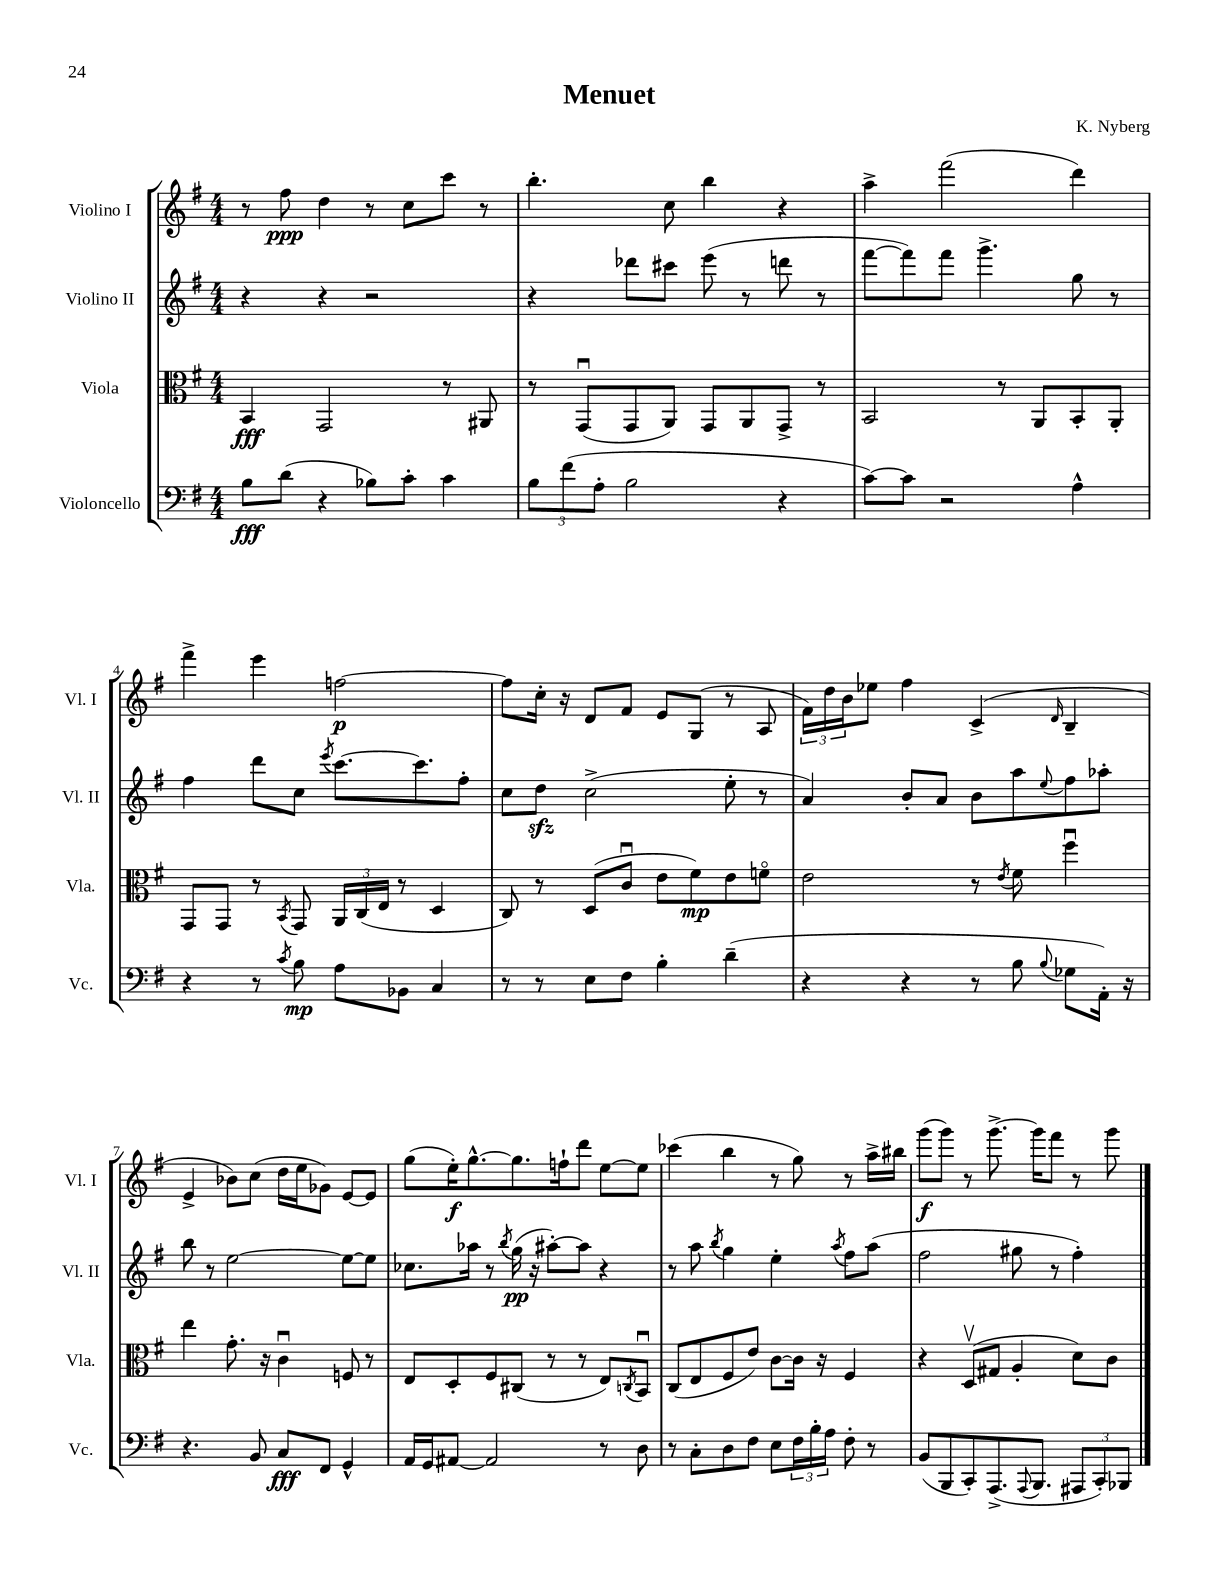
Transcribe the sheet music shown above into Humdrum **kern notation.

**kern	**kern	**kern	**kern
*staff4	*staff3	*staff2	*staff1
*clefF4	*clefC3	*clefG2	*clefG2
*k[f#]	*k[f#]	*k[f#]	*k[f#]
*M4/4	*M4/4	*M4/4	*M4/4
8B	4BB	4r	8r
(8d	.	.	8ff#
4r	2GG	4r	4dd
8B-)	.	2r	8r
8c'	.	.	8cc
4c	8r	.	8ccc
.	8AA#	.	8r
=	=	=	=
12B	8r	4r	4.bb'
(12f#	.	.	.
.	(8GGu	.	.
12A'	.	.	.
2B	8GG	8ddd-	.
.	8AA)	8ccc#	8cc
.	8GG	(8eee	4bb
.	8AA	8r	.
4r	8GG^	8ddd	4r
.	8r	8r	.
=	=	=	=
[8c)	2BB	[8fff#	4aa^
8c]	.	8fff#])	.
2r	.	8fff#	(2fff#
.	.	4.ggg^	.
.	8r	.	.
.	8AA	.	.
4A^^	8BB'	8gg	4ddd)
.	8AA'	8r	.
=	=	=	=
4r	8GG	4ff#	4fff#^
.	8GG	.	.
8r	8r	8ddd	4eee
8qc	8qBB	.	.
8B	8GG	8cc	.
.	.	8qeee	.
8A	24AA	[8.ccc	[2ff
.	(24C	.	.
.	24E	.	.
8BB-	8r	.	.
.	.	8.ccc]	.
4C	4D	.	.
.	.	8ff#'	.
=	=	=	=
8r	8C)	8cc	8ff]
8r	8r	8dd	16cc'
.	.	.	16r
8E	(8D	(2cc^	8d
8F#	8cu	.	8f#
4B'	8e	.	8e
.	8f#)	.	(8G
(4d~	8e	8ee'	8r
.	8fo	8r	8A
=	=	=	=
4r	2e	4a)	24f#)
.	.	.	24dd
.	.	.	24b
.	.	.	8ee-
4r	.	8b'	4ff#
.	.	8a	.
8r	8r	8b	(4c^
.	8qe	.	.
8B	8f#	8aa	.
8qqB	.	8qqee	16qqd
8G-	4ff#u	8ff#	4B~
16AA')	.	8aa-'	.
16r	.	.	.
=	=	=	=
4.r	4ee	8bb	4e^
.	.	8r	.
.	8.g'	[2ee	8b-)
8BB	.	.	(8cc
.	16r	.	.
8C	4cu	.	16dd
.	.	.	16ee
8FF#	.	.	8g-)
4GG^^	8F	8ee_	[8e
.	8r	8ee]	8e]
=	=	=	=
16AA	8E	8.cc-	(8gg
16GG	.	.	.
[8AA#	8D'	.	16ee')
.	.	16aa-	[8.gg^^
2AA#]	8F#	8r	.
.	.	8qbb	.
.	(8C#	(16gg	8.gg]
.	.	16r	.
.	8r	[8aa#')	.
.	.	.	16ff`
.	8r	8aa#]	8ddd
8r	8E)	4r	[8ee
.	8qC	.	.
8D	8BBu	.	8ee]
=	=	=	=
8r	(8C	8r	(4ccc-
8C'	8E	8aa	.
.	.	8qbb	.
8D	8F#	4gg	4bb
8F#	8e)	.	.
8E	[8c	4ee'	8r
24F#	16c]	.	8gg)
24B'	.	.	.
.	16r	.	.
24A	.	.	.
.	.	8qaa	.
8F#'	4F#	8ff#	8r
8r	.	(8aa	16aa^
.	.	.	16bb#
=	=	=	=
(8BB	4r	2ff#	(8ggg
8BBB	.	.	8ggg)
8CC')	(8Dv	.	8r
(8.AAA^	8G#	.	[8.ggg^
.	4A'	8gg#	.
8qqAAA	.	.	.
8.BBB	.	.	16ggg]
.	.	8r	8fff#
12AAA#	8d)	4ff#')	8r
12CC')	.	.	.
.	8c	.	8ggg
12BBB-	.	.	.
==	==	==	==
*-	*-	*-	*-
